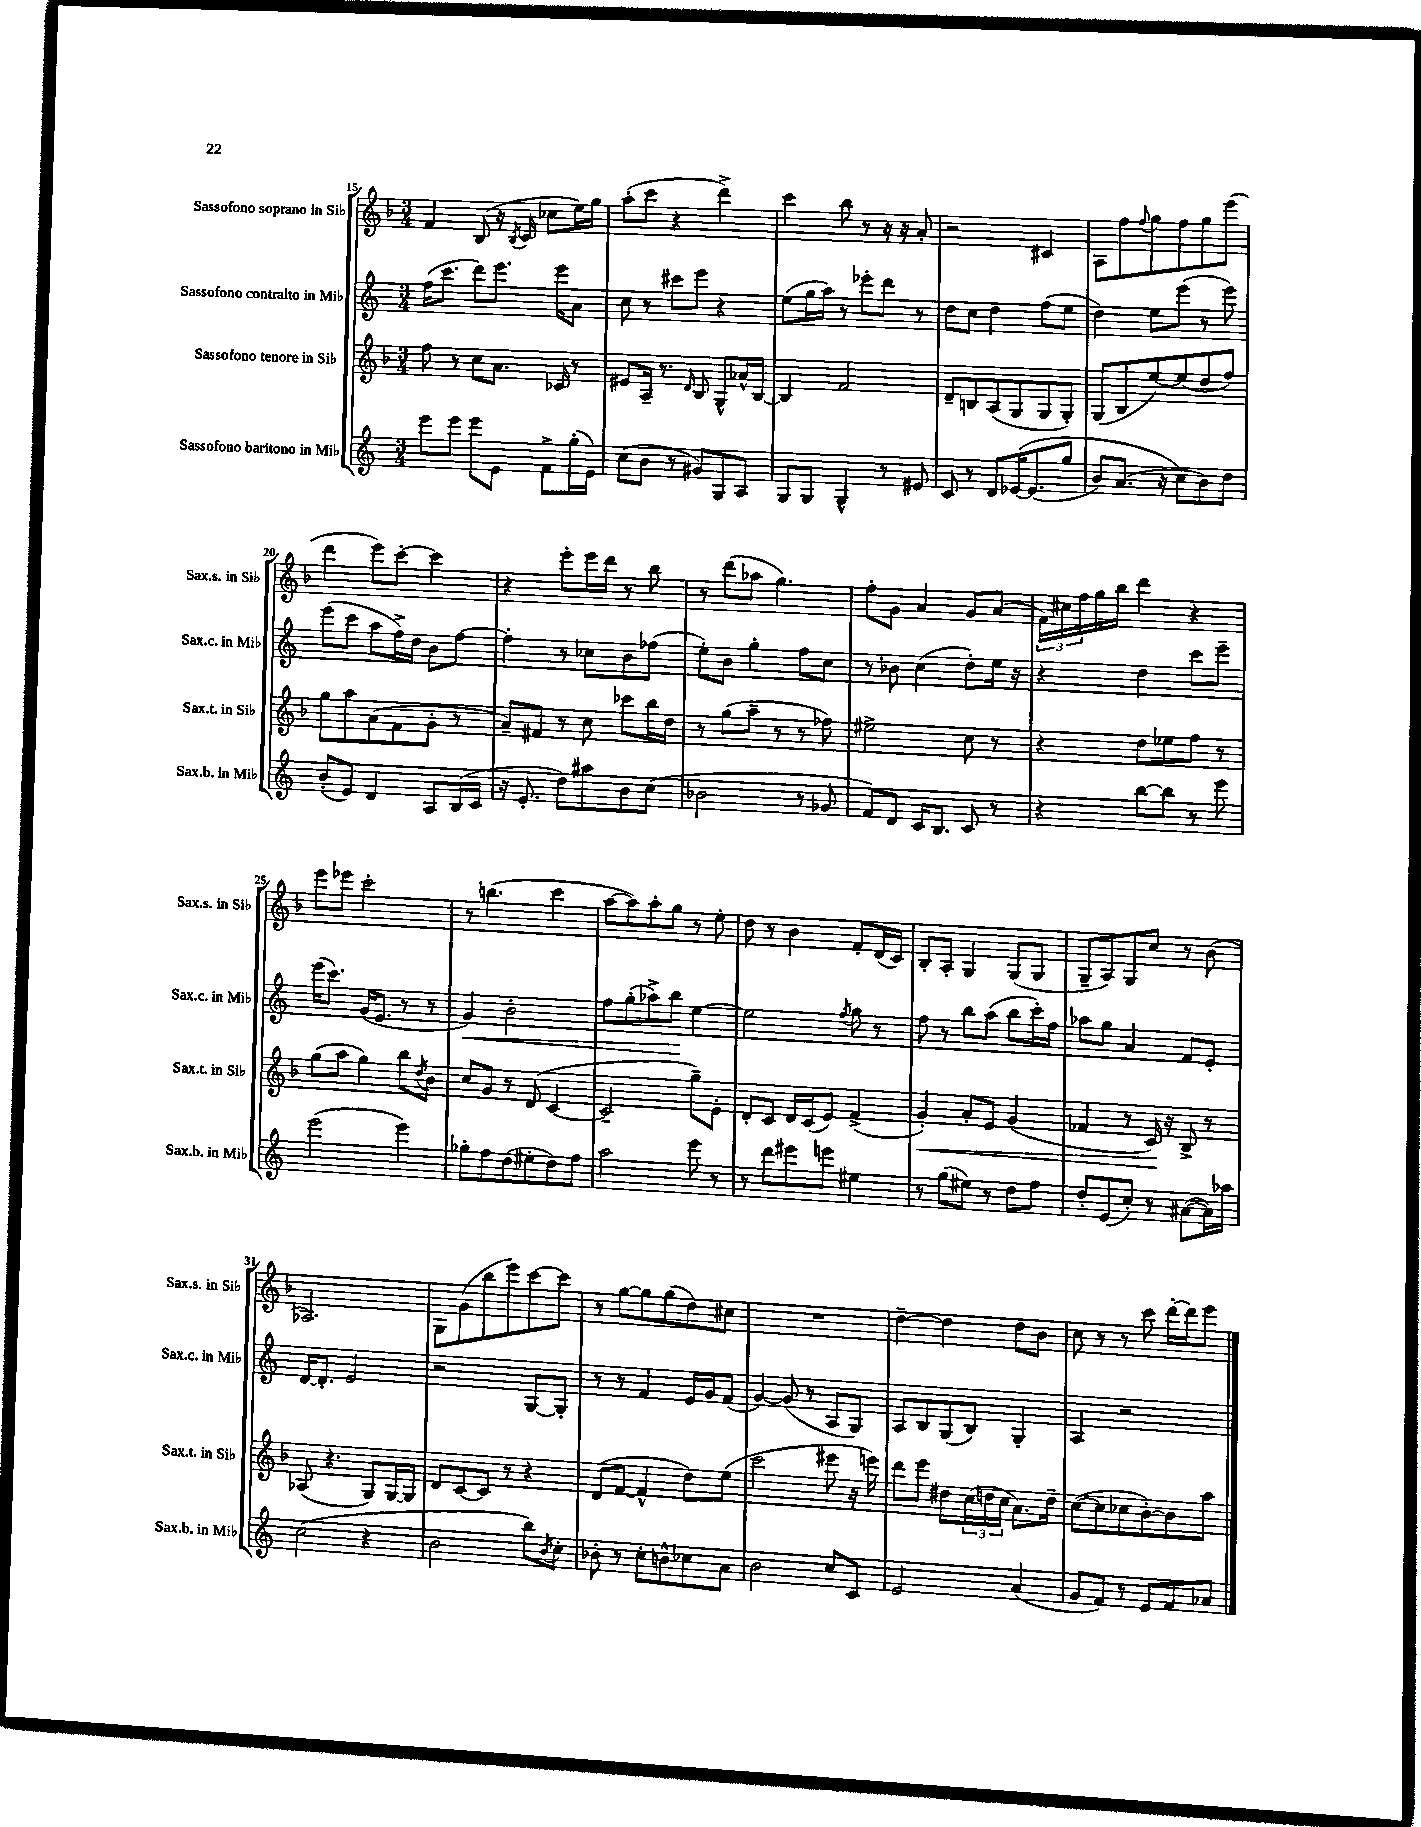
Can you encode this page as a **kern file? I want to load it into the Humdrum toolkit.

**kern	**kern	**kern	**kern
*staff4	*staff3	*staff2	*staff1
*clefG2	*clefG2	*clefG2	*clefG2
*k[]	*k[b-]	*k[]	*k[b-]
*M3/4	*M3/4	*M3/4	*M3/4
8eee\L	8ff\	(16ff\LK	4f/
.	.	8.ccc\J	.
8eee\J	8r	.	.
8eee\L	8cc\L	8ddd\L)	(8B-/
8e\J	8.a\J	8.eee\J	16r
.	.	.	8qB-/
.	.	.	16c/
8f^\L	.	.	8cc-\L
.	16c-/	16eee\LK	.
(16gg'\L	8r	8a\J	16ee\L)
16e\JJ)	.	.	16gg\JJ
=	=	=	=
(8cc\L	8e#/L	8cc\	(8aa'\L
8b\J	16A~/Jk	8r	8ccc\J
.	8.r	.	.
8r	.	8ccc#\L	4r
.	16qqd/	.	.
8g#/L)	8B-/	8eee\J	.
8G/	8G^^/L	4r	4ddd^\)
8A/J	16a-^^/L	.	.
.	[16B-/JJ	.	.
=	=	=	=
8G/L	4B-/]	(8ee\L	4ccc\
8G/J	.	16gg\L	.
.	.	16aa\JJ)	.
4G^^/	2f/	8r	8bb-\
.	.	8eee-'\L	8r
8r	.	8ddd\J	16r
.	.	.	16r
8e#/	.	8r	8a'/
=	=	=	=
8c/	8d~/L	8dd\L	2r
8r	8B/	8cc\J	.
8d/L	(8A/	4dd\	.
&([16e-/K	8G/	.	.
(8.e-/]	.	.	.
.	8G/	(8ff\L	4c#/
8gg/J	8G'/J)	8ee\J	.
=	=	=	=
8b/L)	(8G/L	4dd\)	8A\L
(8.a/J	8B-/	.	8ff\
.	.	.	8qqff/
.	[8ee/)	8ee\L	8gg\
16r	.	.	.
8cc\L&)	(8ee/]	(8eee\J	8ff\
8b\)	8dd/	8r	8gg\
8dd\J	8ff/J)	8eee\)	(8eee\J
=	=	=	=
(8b'/L	8gg\L	(8eee\L	4ddd\
8e/J)	8aa\	8ccc\J	.
4d/	(8a\	8aa\L	8eee\L)
.	8f\	16ff^\L)	[8ccc'\J
.	.	16dd\JJ	.
8A/L	8g'\J	8b\L	4ccc\]
(16B/L	8r	[8ff\J	.
16c/JJ	.	.	.
=	=	=	=
16r	8a~/L)	4ff'\]	4r
8.e'/	.	.	.
.	8f#/J	.	.
8dd\L)	8r	8r	8eee'\L
8aa#\	8cc\	8cc-\L	16eee\L
.	.	.	16ddd\JJ
8b\	8ccc-\L	8b\	8r
(8cc\J	16bb-\L	(8ff-\J	8bb-\
.	16dd\JJ	.	.
=	=	=	=
2b-\	8r	8ee'\L)	8r
.	(8gg\L	8b\J	(8ddd\L
.	8aa~\J	4gg'\	8aa-\J
.	8r	.	4.gg\)
8r	8r	8ff\L	.
8g-/	8ff-\)	8cc\J	.
=	=	=	=
8f/L)	2ee#^\	8r	8ff'\L
8d/J	.	8b-\	8g\J
16c/LK	.	(4cc\	4a/
8.B/J	.	.	.
8c/	8cc\	8dd'\L)	8g/L
8r	8r	16ee\Jk	(8a/J
.	.	16r	.
=	=	=	=
4r	4r	4r	24f\LL)
.	.	.	24cc#\
.	.	.	24ff\
.	.	.	16gg\
.	.	.	16bb-\JJ
[8bb\L	8dd\L	4dd\	4ddd\
8bb\]J	8ee-\	.	.
8r	8ff\J	8ccc\L	4r
8eee\	8r	8eee~\J	.
=	=	=	=
(2eee\	(8gg\L	(16eee\LK	8eee\L
.	.	8.ccc\J)	.
.	8aa\J	.	8eee-\J
.	4gg\)	(16g/LK	2ccc'\
.	.	8.e/J	.
4eee\)	8bb-\L	8r	.
.	8qdd/	.	.
.	8b-\J	8r	.
=	=	=	=
8gg-'\L	8cc/L	4g/)	8r
8ff\	8g/J	.	(4.bb\
(8dd\	8r	2b'\	.
8ee#'\	(8d/	.	.
8dd\)	[4c/	.	4ccc\
8ff\J	.	.	.
=	=	=	=
2aa\	2c~/]	8ff\L	[8aa\L
.	.	(8gg'\	8aa\])
.	.	8aa-^\)	8aa'\
.	.	8bb\J	8gg\J
8eee\	8gg~\L)	[4ee\	8r
8r	8e'\J	.	8ee'\
=	=	=	=
8r	8d'/L	2ee\]	8dd\
8ddd\L	8c/J	.	8r
8eee#\	16d/LL	.	4b-\
.	(16c/J	.	.
8eee\J	8e/J)	.	.
.	.	8qff/	.
4ee#\	(4f^/	8gg\	8f'/L
.	.	8r	(16d/L
.	.	.	16c/JJ)
=	=	=	=
8r	4g'/)	8ff\	8B-'/L
(8gg\L	.	8r	8A'/J
8ee#\J)	8a'/L	8bb\L	4G/
8r	8e/J	(8aa\J	.
8dd\L	(4g/	8bb\L	(8G/L
8ff\J	.	16ccc'\L)	8G/J
.	.	16ff\JJ	.
=	=	=	=
8dd'/L	4f-/	8aa-\L	8G~/L
(8e/	.	8gg\J	8A/)
8cc'/J)	8r	4a/	8G/
8r	16c/)	.	8cc/J
.	16r	.	.
([8a#\L	8B-^/	8f/L	8r
16a#\]L)	8r	8e'/J	(8b-\
16aa-\JJ	.	.	.
=	=	=	=
(2cc\	(8A-/	[16d/LK	2.A-/)
.	.	8.d'/]J	.
.	4.r	.	.
.	.	2e/	.
4r	8G/L)	.	.
.	[16G/L	.	.
.	16G/]JJ	.	.
=	=	=	=
2b\	8d/L	2r	8G\L
.	[8c/	.	(8g\
.	8c/]J	.	8bb-\
.	8r	.	8eee\)
8bb\L)	4r	[8G/L	[8ccc\
8qb/	.	.	.
8cc'\J	.	8G'/]J	8ccc\]J
=	=	=	=
8b-'\	(8d/L	8r	8r
8r	[8f/J	8r	[8gg\L
8cc'\L	4f^^/]	4f/	8gg\]
8b^^\	.	.	(8gg\
8cc-\	8dd\L)	16e/LL	8dd\)
.	.	16g/J	.
8a\J	(8ee\J	(8f/J	8cc#\J
=	=	=	=
2b\	2ccc\	[4g/)	2.r
.	.	(8g/]	.
.	.	8r	.
8cc/L	8eee#\	8A/L	.
8c/J	16r	8G/J)	.
.	16eee\)	.	.
=	=	=	=
2e/	8ddd\L	8A/L	[4dd~\
.	8eee\J	8B/	.
.	8dd#\L	(8G/	4dd\]
.	(24cc\L	8B/J)	.
.	24dd\	.	.
.	24cc\JJ	.	.
(4a/	8.a\L)	4G'/	8dd\L
.	.	.	8b-\J
.	16dd~\Jk	.	.
=	=	=	=
8g/L	([8cc\L	4A/	8cc\
8f/J)	8cc\]	.	8r
8r	8cc-\	2r	8r
8e/L	[8b-'\)	.	8ccc\
8f/	8b-\]	.	[16ddd'\LL
.	.	.	16ddd\]J
8a-/J	8aa\J	.	8eee\J
==	==	==	==
*-	*-	*-	*-
